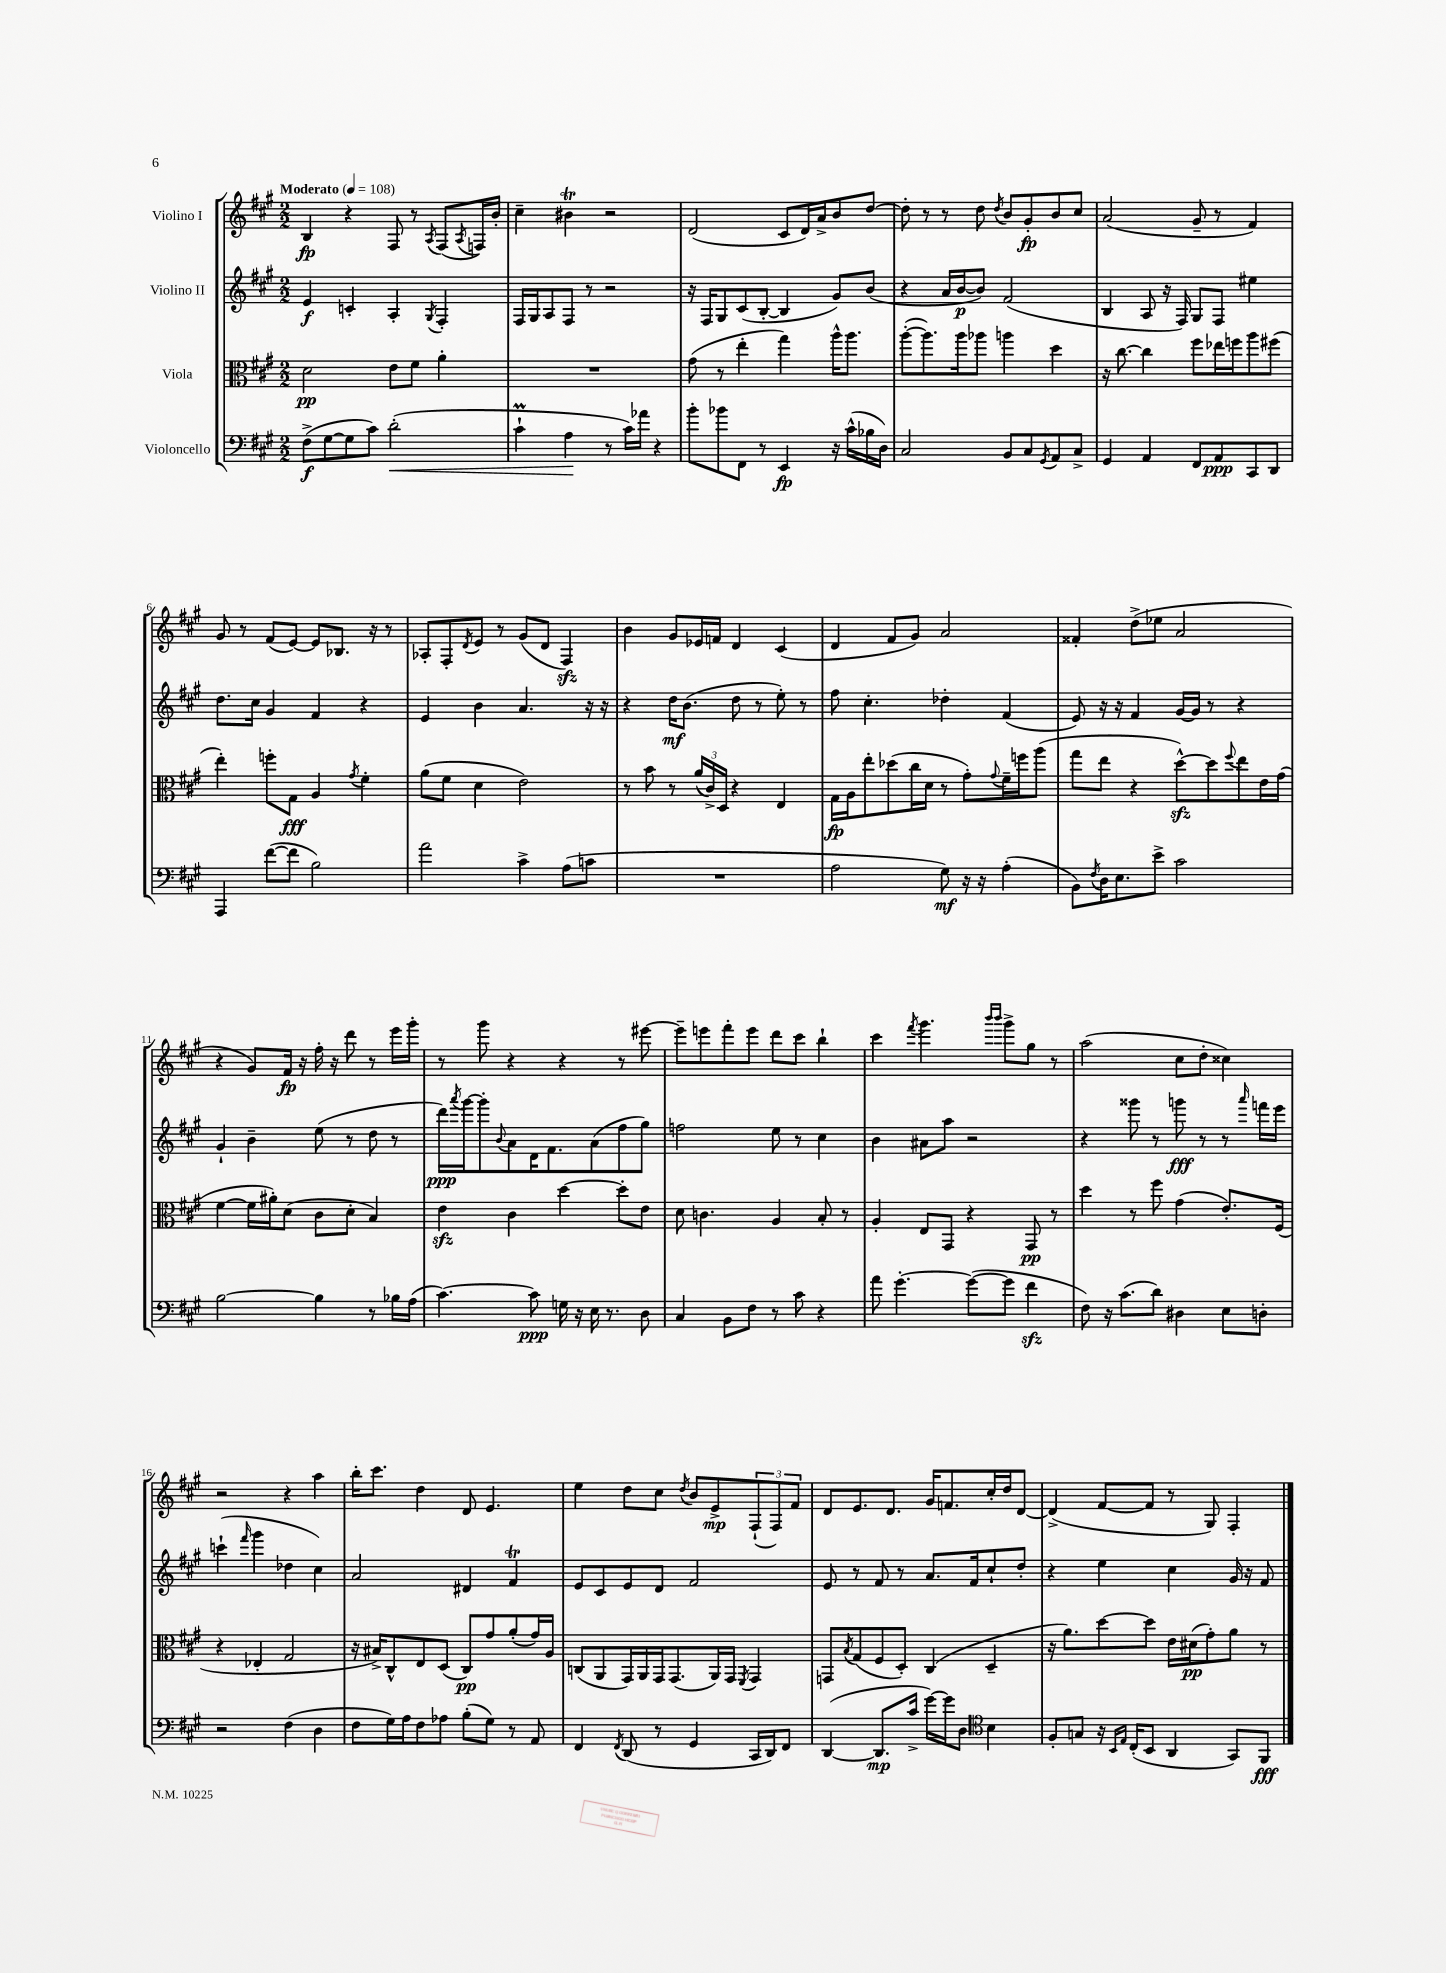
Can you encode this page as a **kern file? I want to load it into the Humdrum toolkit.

**kern	**dynam	**kern	**dynam	**kern	**dynam	**kern	**dynam
*part4	*part4	*part3	*part3	*part2	*part2	*part1	*part1
*staff4	*staff4	*staff3	*staff3	*staff2	*staff2	*staff1	*staff1
*I"Violoncello	*	*I"Viola	*	*I"Violino II	*	*I"Violino I	*
*clefF4	*	*clefC3	*	*clefG2	*	*clefG2	*
*k[f#c#g#]	*	*k[f#c#g#]	*	*k[f#c#g#]	*	*k[f#c#g#]	*
*M2/2	*	*M2/2	*	*M2/2	*	*M2/2	*
*MM108	*	*MM108	*	*MM108	*	*MM108	*
=1	=1	=1	=1	=1	=1	=1	=1
!	!	!	!	!	!	!LO:TX:a:B:t=Moderato	!
(8F#^\L	f	2d\	pp	4e/	f	4B/	fp
[8G#\	.	.	.	.	.	.	.
8G#\]	.	.	.	4cn'/	.	4r	.
8c#\J)	.	.	.	.	.	.	.
!	!LO:HP:b	!	!	!	!	!	!
(2d'\	<	8e\L	.	4A'/	.	8F#/	.
.	.	8f#\J	.	.	.	8r	.
.	.	.	.	8qG#/	.	8qA/	.
.	.	4a'\	.	4F#'/	.	(8F#/L	.
.	.	.	.	.	.	8qA/	.
.	.	.	.	.	.	16Fn/L)	.
.	.	.	.	.	.	16b'/JJ	.
=2	=2	=2	=2	=2	=2	=2	=2
4c#m`\	.	1r	.	16F#/LL	.	4cc#~\	.
.	.	.	.	16G#/J	.	.	.
.	.	.	.	8A/	.	.	.
4A\	.	.	.	8F#/J	.	4b#Xt\	.
.	.	.	.	8r	.	.	.
8r	[	.	.	2r	.	2r	.
16c#\LL)	.	.	.	.	.	.	.
16a-X\JJ	.	.	.	.	.	.	.
4r	.	.	.	.	.	.	.
=3	=3	=3	=3	=3	=3	=3	=3
8b'\L	.	(8g#\	.	16r	.	(2d/	.
.	.	.	.	16F#/KL	.	.	.
8b-X\	.	8r	.	8G#/	.	.	.
8FF#\J	.	4ee'\	.	(8c#/	.	.	.
8r	.	.	.	[8B'/J	.	.	.
4EE/	fp	4gg#\)	.	4B/]	.	8c#/L	.
.	.	.	.	.	.	16d/L)	.
.	.	.	.	.	.	16a^/J	.
16r	.	16aa^^\KL	.	8g#/L)	.	8b/	.
(16c#^^\LL	.	8.aa\J	.	.	.	.	.
16B-X\	.	.	.	(8b/J	.	[8dd/J	.
16D\JJ)	.	.	.	.	.	.	.
=4	=4	=4	=4	=4	=4	=4	=4
2C#/	.	([8aa'\L	.	4r	.	8dd'\]	.
.	.	8.aa\])	.	.	.	8r	.
.	.	.	.	16a/LL	.	8r	.
.	.	16aa\k	.	[16b/J	p	.	.
.	.	8aa-X\J	.	8b/J])	.	8dd\	.
.	.	.	.	.	.	8qdd/	.
8BB/L	.	4aan\	.	(2f#/	.	8b/L	.
8C#/	.	.	.	.	.	8g#'/	fp
8qGG#/	.	.	.	.	.	.	.
8AA/	.	4dd\	.	.	.	8b/	.
8C#^/J	.	.	.	.	.	8cc#/J	.
=5	=5	=5	=5	=5	=5	=5	=5
4GG#/	.	16r	.	4B/	.	(2a/	.
.	.	[8.cc#\	.	.	.	.	.
4AA/	.	4cc#\]	.	8A/	.	.	.
.	.	.	.	16r	.	.	.
.	.	.	.	16F#/)	.	.	.
8FF#/L	.	8ff#\L	.	8G#/L	.	8g#~/	.
8AA/	ppp	16ee-X\L	.	8F#/J	.	8r	.
.	.	16ffn\J	.	.	.	.	.
8CC#/	.	8aa\	.	4ee#X\	.	4f#/)	.
8DD/J	.	(8ff#X\J	.	.	.	.	.
!!LO:LB:g=z
=6	=6	=6	=6	=6	=6	=6	=6
4AAA/	.	4ee'\)	.	8.dd\L	.	8g#/	.
.	.	.	.	.	.	8r	.
.	.	.	.	16cc#\Jk	.	.	.
([8f#\L	.	8ffn'\L	.	4g#/	.	(8f#/L	.
8f#\J]	.	8G#\J	fff	.	.	[8e/J)	.
2B\)	.	4A/	.	4f#/	.	8e/L]	.
.	.	.	.	.	.	8.B-X/J	.
.	.	8qg#/	.	.	.	.	.
.	.	4f#'\	.	4r	.	.	.
.	.	.	.	.	.	16r	.
.	.	.	.	.	.	8r	.
=7	=7	=7	=7	=7	=7	=7	=7
2a\	.	(8a\L	.	4e/	.	8A-X'/L	.
.	.	8f#\J	.	.	.	8F#'/	.
.	.	.	.	.	.	8qd/	.
.	.	4d\	.	4b\	.	8e/J	.
.	.	.	.	.	.	8r	.
4c#^\	.	2e\)	.	4.a/	.	(8g#/L	.
.	.	.	.	.	.	8d/J	.
(8A\L	.	.	.	.	.	4F#zz/)	.
8cn\J	.	.	.	16r	.	.	.
.	.	.	.	16r	.	.	.
=8	=8	=8	=8	=8	=8	=8	=8
1r	.	8r	.	4r	.	4b\	.
.	.	8b\	.	.	.	.	.
.	.	8r	.	16dd\KL	mf	8g#/L	.
.	.	.	.	(8.b\J	.	.	.
.	.	(24a/LL	.	.	.	16e-X/L	.
.	.	24c#^/)	.	.	.	.	.
.	.	.	.	.	.	16fn/JJ	.
.	.	24D/JJ	.	.	.	.	.
.	.	4r	.	8dd\	.	4d/	.
.	.	.	.	8r	.	.	.
.	.	4E/	.	8ee'\)	.	(4c#/	.
.	.	.	.	8r	.	.	.
=9	=9	=9	=9	=9	=9	=9	=9
2A\	.	16G#\LL	fp	8ff#\	.	4d/	.
.	.	16A\J	.	.	.	.	.
.	.	8ee'\	.	4.cc#'\	.	.	.
.	.	(8dd-X\	.	.	.	8f#/L	.
.	.	16cc#\L	.	.	.	8g#/J)	.
.	.	16d\JJ	.	.	.	.	.
8G#\)	mf	8r	.	4dd-X'\	.	2a/	.
16r	.	8g#'\L)	.	.	.	.	.
16r	.	.	.	.	.	.	.
.	.	8qqg#/	.	.	.	.	.
(4A'\	.	16f#~\L	.	(4f#/	.	.	.
.	.	16ffn\J	.	.	.	.	.
.	.	(8aa\J	.	.	.	.	.
=10	=10	=10	=10	=10	=10	=10	=10
8BB\L)	.	8gg#\L	.	8e/)	.	4f##X'/	.
8qF#/	.	.	.	.	.	.	.
16D\K	.	8ee\J	.	16r	.	.	.
8.E\	.	.	.	16r	.	.	.
.	.	4r	.	4f#/	.	(8dd^\L	.
8e^\J	.	.	.	.	.	8ee-X\J	.
2c#\	.	[8ddzz^^\L)	.	[16g#/LL	.	2a/	.
.	.	.	.	16g#/JJ]	.	.	.
.	.	8dd\]	.	8r	.	.	.
.	.	8qqff#/	.	.	.	.	.
.	.	8ee\	.	4r	.	.	.
.	.	16e\L	.	.	.	.	.
.	.	(16g#\JJ	.	.	.	.	.
!!LO:LB:g=z
=11	=11	=11	=11	=11	=11	=11	=11
[2B\	.	[4f#\	.	4g#`/	.	4r	.
.	.	16f#\LL]	.	4b~\	.	8g#/L)	.
.	.	16a#X'\J)	.	.	.	.	.
.	.	(8d\J	.	.	.	16f#/Jk	fp
.	.	.	.	.	.	16r	.
4B\]	.	8c#\L	.	(8ee\	.	16ff#'\	.
.	.	.	.	.	.	16r	.
.	.	8d'\J	.	8r	.	8ddd\	.
8r	.	4B/)	.	8dd\	.	8r	.
16B-X\LL	.	.	.	8r	.	16eee\LL	.
(16A\JJ	.	.	.	.	.	16ggg#'\JJ	.
=12	=12	=12	=12	=12	=12	=12	=12
[4.c#\)	.	4ezz\	.	16ddd\LL)	ppp	8r	.
.	.	.	.	8qaaa/	.	.	.
.	.	.	.	[16ggg#\J	.	.	.
.	.	.	.	8ggg#'\]	.	8ggg#\	.
.	.	.	.	8qqb/	.	.	.
.	.	4c#\	.	8a\	.	4r	.
8c#\]	ppp	.	.	16d\K	.	.	.
.	.	.	.	8.f#\	.	.	.
16Gn\	.	[4dd\	.	.	.	4r	.
16r	.	.	.	.	.	.	.
16E\	.	.	.	(8a\	.	.	.
8.r	.	.	.	.	.	.	.
.	.	8dd'\L]	.	8ff#\	.	8r	.
8D\	.	8e\J	.	8gg#\J)	.	[8eee#X\	.
=13	=13	=13	=13	=13	=13	=13	=13
4C#/	.	8d\	.	2ffn\	.	8eee#~\L]	.
.	.	4.cn\	.	.	.	8eeen\	.
8BB\L	.	.	.	.	.	8fff#'\	.
8F#\J	.	.	.	.	.	8eee\J	.
8r	.	4A/	.	8ee\	.	8ddd\L	.
8c#\	.	.	.	8r	.	8ccc#\J	.
4r	.	8B'/	.	4cc#\	.	4bb`\	.
.	.	8r	.	.	.	.	.
=14	=14	=14	=14	=14	=14	=14	=14
8a\	.	4A'/	.	4b\	.	4ccc#\	.
[4.g#'\	.	.	.	.	.	.	.
.	.	.	.	.	.	8qfff#/	.
.	.	8E/L	.	8a#X\L	.	4.ggg#\	.
.	.	8GG#/J	.	8aa\J	.	.	.
(8g#\L_	.	4r	.	2r	.	.	.
.	.	.	.	.	.	16qqbbb/LL	.
.	.	.	.	.	.	16qqbbb/JJ	.
8g#\J]	.	.	.	.	.	8ggg#^\L	.
4f#zz\	.	8GG#/	pp	.	.	8gg#\J	.
.	.	8r	.	.	.	8r	.
=15	=15	=15	=15	=15	=15	=15	=15
8F#\)	.	4dd\	.	4r	.	(2aa\	.
16r	.	.	.	.	.	.	.
(8.c#\L	.	.	.	.	.	.	.
.	.	8r	.	8ggg##X\	.	.	.
8d\J)	.	8ff#\	.	8r	.	.	.
4D#X\	.	(4g#\	.	8gggn\	fff	8cc#\L	.
.	.	.	.	8r	.	8dd'\J	.
8E\L	.	8.e'/L)	.	8r	.	4cc##X\)	.
.	.	.	.	16qqaaa/	.	.	.
8Dn'\J	.	.	.	16fffn\LL	.	.	.
.	.	(16F#/Jk	.	16eee\JJ	.	.	.
!!LO:LB:g=z
=16	=16	=16	=16	=16	=16	=16	=16
2r	.	4r	.	(4cccn`\	.	2r	.
.	.	.	.	16qqfff#/	.	.	.
.	.	4E-X'/	.	4ggg#\	.	.	.
(4F#\	.	2G#/	.	4dd-X\	.	4r	.
4D\	.	.	.	4cc#\)	.	4aa\	.
=17	=17	=17	=17	=17	=17	=17	=17
8F#\L	.	16r	.	2a/	.	16bb'\KL	.
.	.	16B#X^/KL)	.	.	.	8.ccc#\J	.
16G#\L)	.	8C#^^/	.	.	.	.	.
16A\J	.	.	.	.	.	.	.
8F#\	.	8E/	.	.	.	4dd\	.
8A-X\J	.	(8D/J	.	.	.	.	.
(8B'\L	.	8C#/L)	pp	4d#X/	.	8d/	.
8G#\J)	.	8g#/	.	.	.	4.e/	.
8r	.	(8a'/	.	4f#T/	.	.	.
8AA/	.	16g#/L)	.	.	.	.	.
.	.	16A/JJ	.	.	.	.	.
=18	=18	=18	=18	=18	=18	=18	=18
4FF#/	.	(8Cn/L	.	8e/L	.	4ee\	.
.	.	8AA/	.	8c#/	.	.	.
8qFF#/	.	.	.	.	.	.	.
(8DD/	.	16GG#/L)	.	8e/	.	8dd\L	.
.	.	16AA/	.	.	.	.	.
8r	.	16GG#/J	.	8d/J	.	8cc#\J	.
.	.	(8.GG#/	.	.	.	.	.
.	.	.	.	.	.	8qdd/	.
4GG#/	.	.	.	2f#/	.	8b/L	.
.	.	16AA/L)	.	.	.	8e^/	mp
.	.	16GG#/JJ	.	.	.	.	.
.	.	8qFF#/	.	.	.	.	.
16CC#/LL	.	4GG#/	.	.	.	(12F#`/	.
16DD/J)	.	.	.	.	.	.	.
.	.	.	.	.	.	12F#/)	.
8FF#/J	.	.	.	.	.	.	.
.	.	.	.	.	.	12f#/J	.
=19	=19	=19	=19	=19	=19	=19	=19
([4DD/	.	8GGn/L	.	8e/	.	8d/L	.
.	.	8qB/	.	.	.	.	.
.	.	(8G#/	.	8r	.	8.e/	.
8.DD/L]	mp	8F#/	.	8f#/	.	.	.
.	.	.	.	.	.	8.d/J	.
.	.	8D'/J)	.	8r	.	.	.
16c#^/Jk	.	.	.	.	.	.	.
[16g#\LL)	.	(4C#/	.	8.a/L	.	16g#/KL	.
16g#\J]	.	.	.	.	.	8.fn/	.
8D\J	.	.	.	.	.	.	.
.	.	.	.	16f#/k	.	.	.
*clefC4	*	*	*	*	*	*	*
4B\	.	4D~/	.	8cc#`/	.	16cc#'/L	.
.	.	.	.	.	.	16dd/J	.
.	.	.	.	8dd'/J	.	[8d/J	.
=20	=20	=20	=20	=20	=20	=20	=20
8F#'/L	.	16r	.	4r	.	(4d^/]	.
.	.	8.a\L)	.	.	.	.	.
8Gn/J	.	.	.	.	.	.	.
16r	.	[8dd\	.	4ee\	.	[8f#/L	.
16qqBB/LL	.	.	.	.	.	.	.
16qqE/JJ	.	.	.	.	.	.	.
(16C#'/KL	.	.	.	.	.	.	.
8BB/J	.	8dd\J]	.	.	.	8f#/J]	.
4AA/	.	16e\LL	.	4cc#\	.	8r	.
.	.	(16d#X\J	pp	.	.	.	.
.	.	8g#'\)	.	.	.	8G#/)	.
8GG#/L)	.	8a\J	.	16g#/	.	4F#'/	.
.	.	.	.	16r	.	.	.
8FF#/J	fff	8r	.	8f#/	.	.	.
==	==	==	==	==	==	==	==
*-	*-	*-	*-	*-	*-	*-	*-
